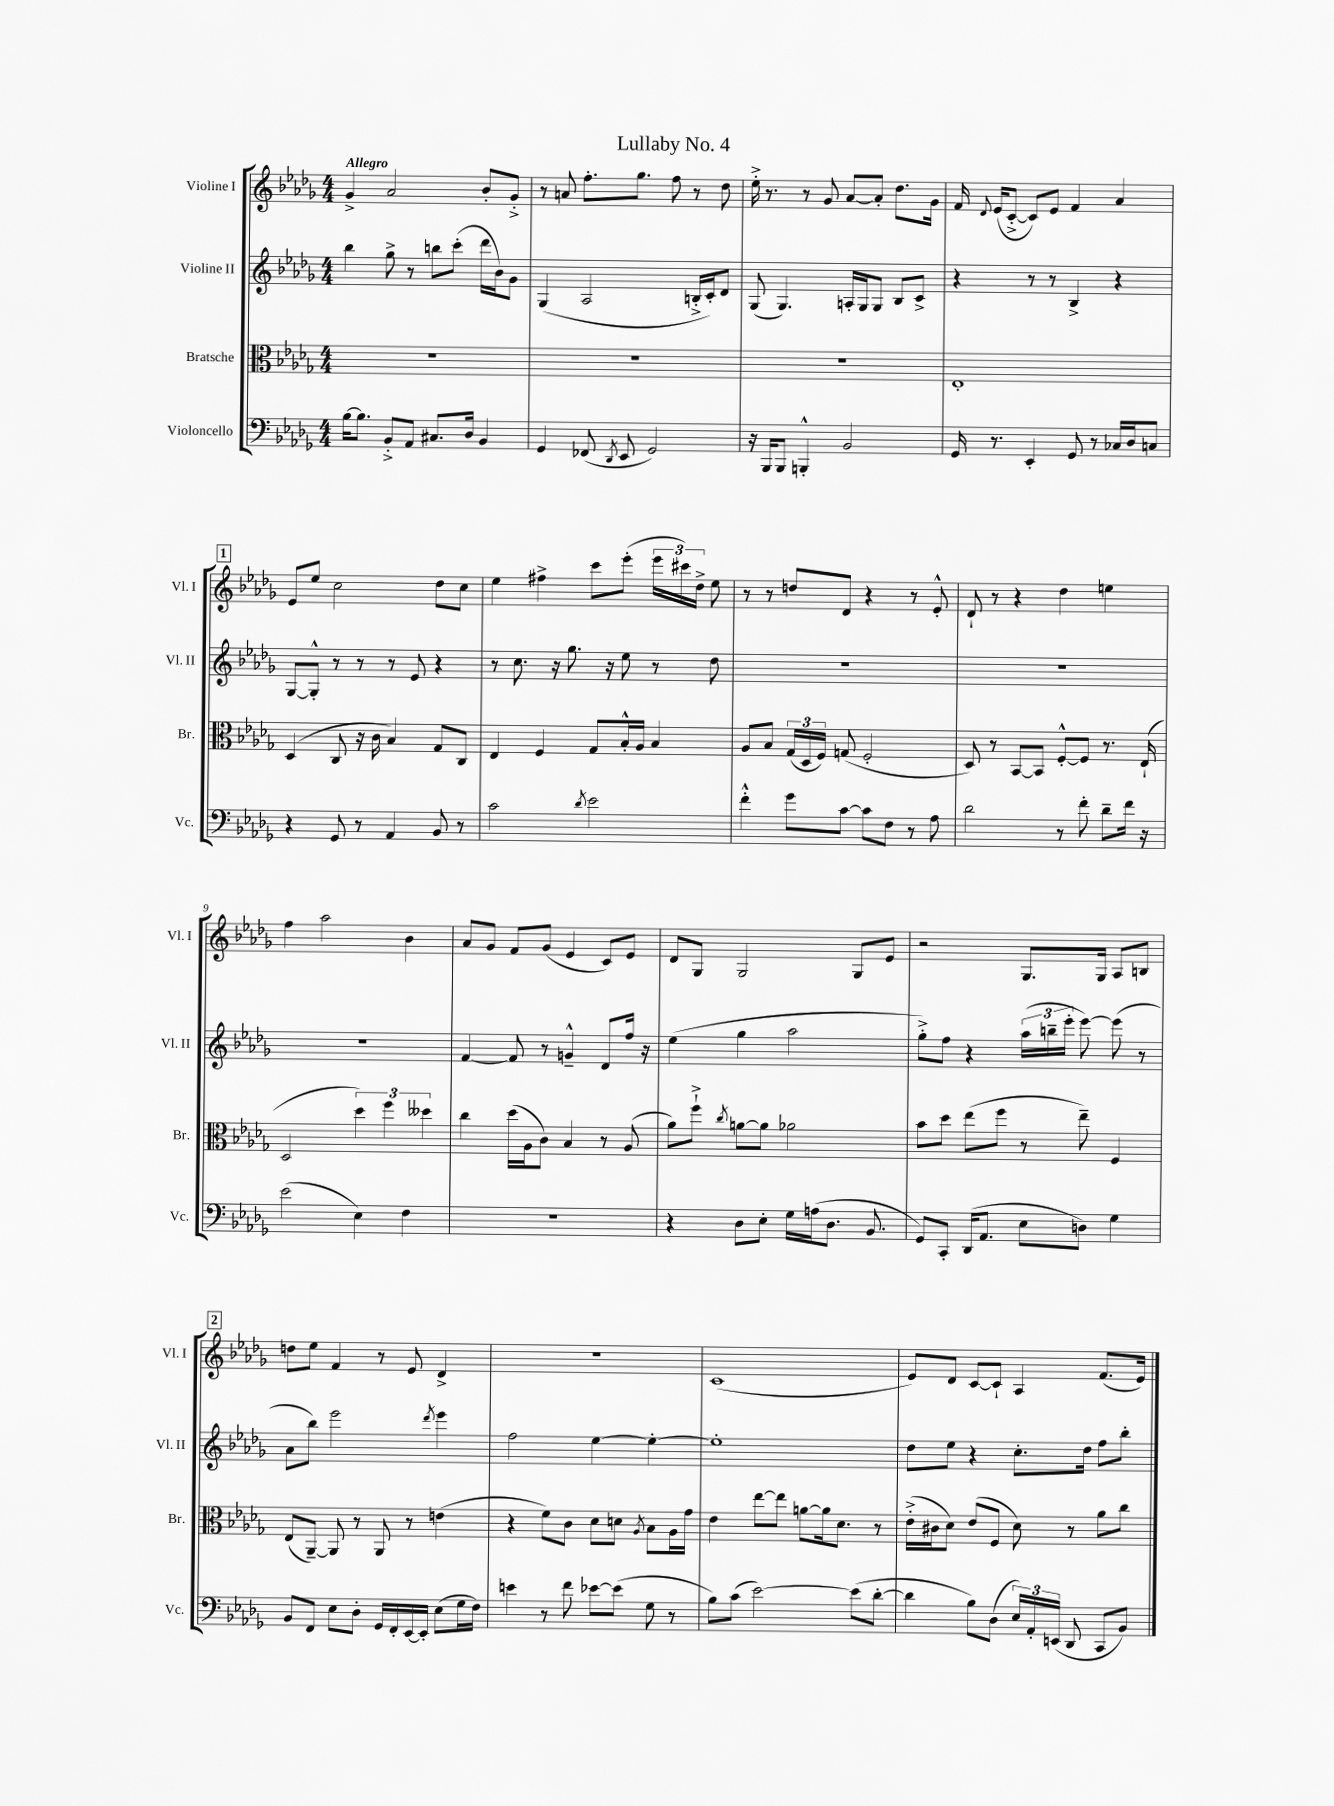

**kern	**kern	**kern	**kern
*staff4	*staff3	*staff2	*staff1
*clefF4	*clefC3	*clefG2	*clefG2
*k[b-e-a-d-g-]	*k[b-e-a-d-g-]	*k[b-e-a-d-g-]	*k[b-e-a-d-g-]
*M4/4	*M4/4	*M4/4	*M4/4
[16B-	1r	4bb-	4g-^
8.B-]	.	.	.
8BB-'^	.	8gg-^	2a-
8AA-	.	8r	.
8.C#	.	8bb	.
.	.	(8ccc'	.
16D-	.	.	.
4BB-	.	16ddd-	8b-'
.	.	16b-)	.
.	.	8g-	8g-'^
=	=	=	=
4GG-	1r	(4G-	8r
.	.	.	8a
(8FF-	.	2A-	8.ff'
8qDD-	.	.	.
8EE-	.	.	.
.	.	.	8.gg-
2GG-)	.	.	.
.	.	.	8ff
.	.	16B'^	8r
.	.	16c')	.
.	.	8d-	8dd-
=	=	=	=
16r	1r	(8G-	16ee-'^
16BBB-	.	.	8.r
8BBB-	.	4.G-)	.
4BBB'^^	.	.	8r
.	.	.	8g-
2BB-	.	16A'	[8a-
.	.	16G-	.
.	.	8G-	8a-']
.	.	8B-	8.dd-
.	.	8c^	.
.	.	.	16g-
=	=	=	=
16GG-	1E-'	4r	16f
.	.	.	8qqd-
8.r	.	.	(16e-
.	.	.	[8c'^
4EE-'	.	8r	8c])
.	.	8r	8e-
8GG-	.	4B-^	4f
8r	.	.	.
16C-	.	4r	4a-
16D-	.	.	.
8C	.	.	.
=	=	=	=
4r	(4D-	[8G-	8e-
.	.	8G-'^^]	8ee-
8GG-	8C	8r	2cc
8r	16r	8r	.
.	16c	.	.
4AA-	4B-)	8r	.
.	.	8e-	.
8BB-	8G-	4r	8dd-
8r	8C	.	8cc
=	=	=	=
2c	4E-	8r	4ee-
.	.	8.cc	.
.	4F	.	4ff#^
.	.	16r	.
.	.	8.gg-	.
8qd-	.	.	.
2e-	8G-	.	8ccc
.	.	16r	.
.	16B-'^^	8ee-	(8eee-'
.	16A-	.	.
.	4B-	8r	24eee-
.	.	.	24ccc#)
.	.	.	24dd-^
.	.	8dd-	8ee-
=	=	=	=
4f'^^	8A-	1r	8r
.	8B-	.	8r
8g-	(24G-	.	8dd
.	24D-	.	.
.	24F)	.	.
[8c	(8G	.	8d-
8c]	2F'	.	4r
8F	.	.	.
8r	.	.	8r
8A-	.	.	8e-'^^
=	=	=	=
2d-	8D-)	1r	8d-`
.	8r	.	8r
.	[8BB-	.	4r
.	8BB-]	.	.
8r	[8F'^^	.	4dd-
8f'	8F]	.	.
8d-~	8.r	.	4ee
16f	.	.	.
16r	(16E-`	.	.
=	=	=	=
(2e-	2D-	1r	4ff
.	.	.	2aa-
4E-)	6dd-)	.	.
.	6ff	.	.
4F	.	.	4b-
.	6dd--	.	.
=	=	=	=
1r	4cc	[4f	8a-
.	.	.	8g-
.	(16dd-	8f]	8f
.	16A-	.	.
.	8c)	8r	(8g-
.	4B-	4g~^^	4e-
.	8r	8d-	8c)
.	(8A-	16ff	8e-
.	.	16r	.
=	=	=	=
4r	8a-)	(4ee-	8d-
.	8ff`^	.	8G-
.	8qcc	.	.
8D-	[8a	4gg-	2G-
8E-'	8a]	.	.
16G-	2a-	2aa-	.
(16A	.	.	.
8.D-	.	.	.
.	.	.	8G-
8.BB-	.	.	.
.	.	.	8e-
=	=	=	=
8GG-)	8b-	8gg-'^)	2r
8CC'	8dd-	8ff	.
(16DD-	(8ee-	4r	.
8.AA-	.	.	.
.	8ff	.	.
8E-	8r	(24aa-	8.G-
.	.	24bb~	.
.	.	24eee-'	.
8D)	8ee-~)	[8eee-)	.
.	.	.	16G-
4G-	4F	(8eee-]	8A-
.	.	8r	8B
=	=	=	=
8BB-	(8E-	8a-	8dd
8FF	[8AA-~)	8bb-)	8ee-
8E-	8AA-]	2eee-	4f
8D-'	8r	.	.
16GG-	8AA-	.	8r
16FF'	.	.	.
[16EE-	8r	.	8e-
16EE-']	.	.	.
.	.	8qddd-	.
(8E-	(4e	4eee-	4d-^
16G-	.	.	.
16F)	.	.	.
=	=	=	=
4e	4r	2ff	1r
8r	8f)	.	.
8f	8c	.	.
[8e-	8d-	[4ee-	.
(8e-]	8d	.	.
.	8qA-	.	.
8G-	8B-	4ee-'_	.
8r	16A-	.	.
.	16g-	.	.
=	=	=	=
8B-)	4e-	1ee-']	(1c
(8c	.	.	.
[2e-)	[8ee-	.	.
.	8ee-]	.	.
.	[8a	.	.
.	16a]	.	.
.	8.d-	.	.
(8e-]	.	.	.
[8d-'	8r	.	.
=	=	=	=
4d-]	(16e-'^	8dd-	8e-)
.	16c#	.	.
.	8d-)	8ee-	8d-
8B-)	(8e-	4r	[8c
(8D-	8F	.	8c`]
24E-)	8d-)	8.cc'	4A-
24AA-'	.	.	.
(24EE	.	.	.
8DD-	8r	.	.
.	.	16dd-	.
8CC	8a-	8ff	(8.f
8BB-)	8cc	8bb-'	.
.	.	.	16e-)
==	==	==	==
*-	*-	*-	*-
